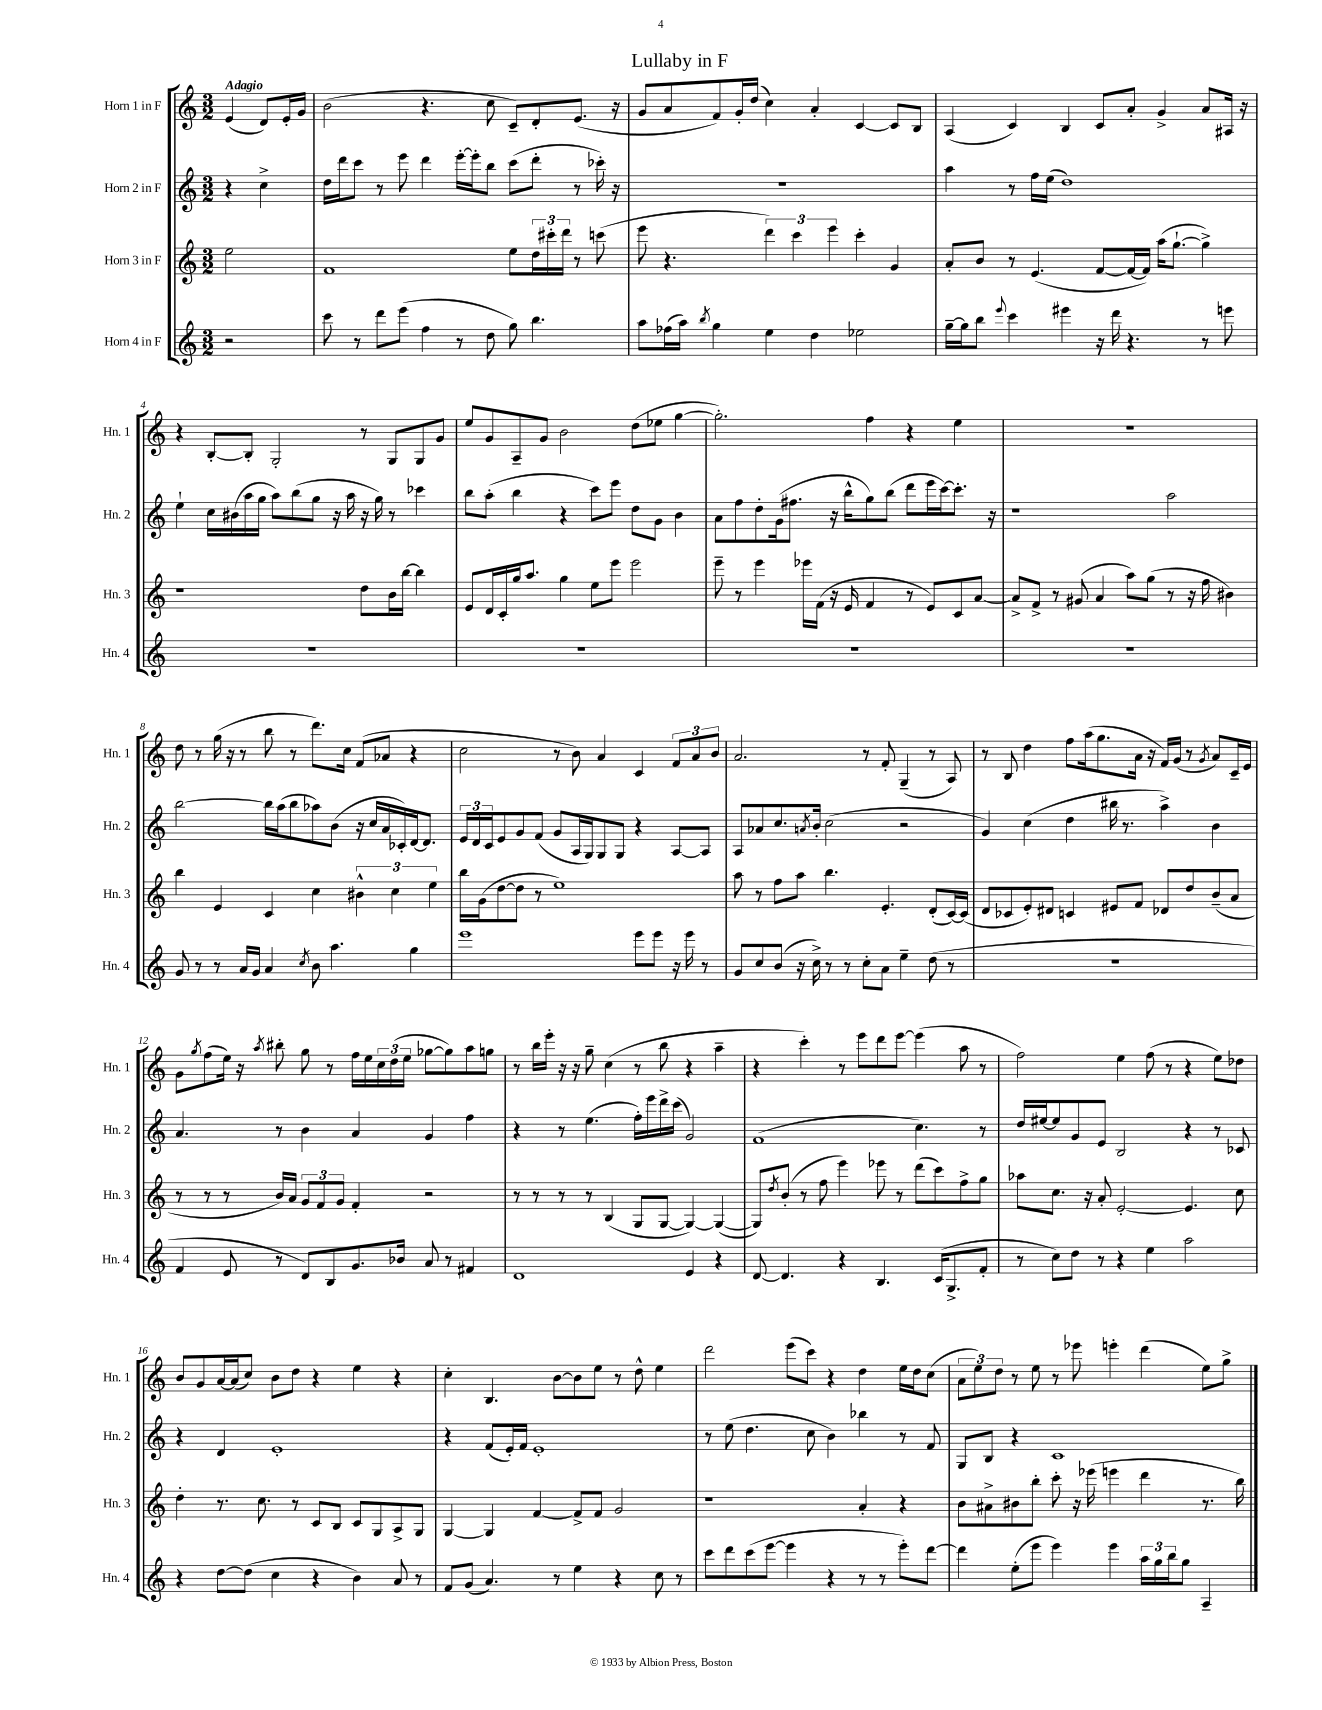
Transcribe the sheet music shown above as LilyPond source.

\header { title = "Lullaby in F" }
<<
\new StaffGroup <<
\new Staff = "s0" \with { instrumentName = "Horn 1 in F" shortInstrumentName = "Hn. 1" } {
    \clef treble \key c \major \numericTimeSignature \time 3/2 \partial 2 \tempo "Adagio"
    e'4( d'8) e'16-. g'16 |
    b'2( r4. c''8 c'8--) d'8-. e'8.( r16 |
    g'8 a'8 f'8) g'16-. d''16( c''4) a'4-. c'4~ c'8 b8 |
    a4( c'4) b4 c'8 a'8-. g'4-> a'8 ais16 r16 |
    r4 b8~-. b8-. g2-. r8 g8 g8 g'8 |
    e''8 g'8 a8-- g'8 b'2 d''8( ees''8 g''4~ |
    g''2.-.) f''4 r4 e''4 |
    R1. |
    d''8 r8 g''16( r16 r8 b''8 r8 d'''8.) c''16 f'8( aes'8 r4 |
    c''2 r8 b'8) a'4 c'4 \tuplet 3/2 { f'8 a'8 b'8 } |
    a'2. r8 f'8-. g4--( r8 a8) |
    r8 b8 d''4 f''8 a''16( g''8. a'16 r16 f'16) g'16( r8 \acciaccatura { g'8 } a'8) c'16-- e'16 |
    g'8 \acciaccatura { g''8 } f''8( e''16) r16 \acciaccatura { a''8 } bis''8-. g''8 r8 f''16 e''16 \tuplet 3/2 { c''16 d''16( e''16 } ges''8~ ges''8) a''8 g''8 |
    r8 b''16 e'''16-. r16 r16 g''8-- c''4( r8 b''8 r4 a''4-- |
    r4 c'''4-.) r8 e'''8 d'''8 e'''8~ e'''4( a''8 r8 |
    f''2) e''4 f''8( r8 r4 e''8) des''8 |
    b'8 g'8 a'16~ a'16( c''8) b'8 d''8 r4 e''4 r4 |
    c''4-. b4. b'8~ b'8 e''8 r8 d''8-^ e''4 |
    d'''2 e'''8( c'''8) r4 d''4 e''16 d''16 c''8( |
    \tuplet 3/2 { a'8 e''8) d''8 } r8 e''8 r8 ees'''8 e'''4-. d'''4( e''8) g''8-> \bar "|." |
}
\new Staff = "s1" \with { instrumentName = "Horn 2 in F" shortInstrumentName = "Hn. 2" } {
    \clef treble \key c \major \numericTimeSignature \time 3/2 \partial 2
    r4 c''4-> |
    d''16 d'''16 c'''8 r8 e'''8 d'''4 e'''16~-. e'''16-. b''8 c'''8( d'''8-. r8 ces'''16-.) r16 |
    R1. |
    a''4 r8 f''16 e''16( d''1) |
    e''4-! c''16 bis'16( a''16 g''16 a''8) b''8( g''8 r16 a''16 r16 g''16) r8 ces'''4 |
    b''8 a''8-.( b''4 r4 c'''8) e'''8 d''8 g'8 b'4 |
    a'8 f''8 d''8-. g'16( fis''8. r16 b''16-^ g''8) b''8( d'''8 e'''16 c'''16~) c'''8.-. r16 |
    r1 a''2 |
    b''2~ b''16 a''16( b''8 aes''8) b'8( r16 c''16 a'16 ces'16-.) d'16~ d'8. |
    \tuplet 3/2 { e'16 d'16 c'16 } e'8 g'8 f'8( g'8 a16 g16) g8 g8 r4 a8~ a8 |
    a8 aes'8 c''8. \acciaccatura { a'8 } b'16-. c''2( r2 |
    g'4) c''4( d''4 bis''16 r8. a''4->) b'4 |
    a'4. r8 b'4 a'4 g'4 f''4 |
    r4 r8 e''4.( f''16-.) e'''16 d'''16-> c'''16( g'2) |
    f'1( c''4.) r8 |
    d''16 eis''16~ eis''8 g'8 e'8 b2 r4 r8 ces'8 |
    r4 d'4 e'1-. |
    r4 f'8( e'16-.) f'16 e'1-. |
    r8 e''8( d''4. c''8 b'4) bes''4 r8 f'8 |
    g8 b8 r4 c'1 \bar "|." |
}
\new Staff = "s2" \with { instrumentName = "Horn 3 in F" shortInstrumentName = "Hn. 3" } {
    \clef treble \key c \major \numericTimeSignature \time 3/2 \partial 2
    e''2 |
    f'1 e''8 \tuplet 3/2 { d''16 cis'''16-. d'''16 } r8 c'''8( |
    e'''8 r4. \tuplet 3/2 { d'''4) c'''4 e'''4 } c'''4-. g'4 |
    a'8-. b'8 r8 e'4.( f'8~ f'16~ f'16) a''16( g''8.~-! g''4->) |
    r1 d''8 b'16 b''16~ b''4 |
    e'8 d'16 c'16-. g''16 a''8. g''4 e''8 e'''8 e'''2 |
    e'''8-- r8 e'''4 ees'''16 f'16( r16 e'16 f'4 r8 e'8) c'8 a'8~ |
    a'8-> f'8-> r8 gis'8( a'4 a''8) g''8( r8 r16 f''16 bis'4) |
    b''4 e'4 c'4 c''4 \tuplet 3/2 { bis'4-^ c''4 e''4 } |
    b''16 g'16( d''8~ d''8 r8 e''1) |
    a''8 r8 f''8 a''8 b''4. e'4.-. d'8-.( c'16~) c'16( |
    d'8 ces'8 e'8-.) dis'8 c'4 eis'8 f'8 des'8 d''8 b'8--( a'8 |
    r8 r8 r8 b'16) a'16 \tuplet 3/2 { g'8 f'8 g'8 } f'4-. r2 |
    r8 r8 r8 r8 b4( g8 g8~ g4~) g4~( |
    g8) \acciaccatura { d''8 } b'8-.( r8 f''8 e'''4) ees'''8 r8 d'''8( c'''8) f''8-> g''8 |
    aes''8 c''8. r16 a'8-. e'2~-. e'4. c''8 |
    d''4-. r8. c''8. r8 c'8 b8 c'8 g8 a8-> g8 |
    g4~ g4 f'4~ f'8-> f'8 g'2 |
    r1 a'4-. r4 |
    b'8 ais'8-> bis'8 b''8-. c'''8-. r16 ees'''16( e'''4 d'''4 r8. b''16) \bar "|." |
}
\new Staff = "s3" \with { instrumentName = "Horn 4 in F" shortInstrumentName = "Hn. 4" } {
    \clef treble \key c \major \numericTimeSignature \time 3/2 \partial 2
    r2 |
    c'''8 r8 d'''8 e'''8( f''4 r8 d''8 g''8) b''4. |
    a''8 fes''16( a''16) \acciaccatura { b''8 } g''4 e''4 d''4 ees''2 |
    g''16~-- g''16 b''8 \appoggiatura { e'''8 } c'''4 eis'''4 r16 d'''16 r4. r8 e'''8 |
    R1. |
    R1. |
    R1. |
    R1. |
    g'8 r8 r8 a'16 g'16 a'4 \acciaccatura { c''8 } b'8 a''4. g''4 |
    e'''1 e'''8 e'''8 r16 e'''16 r8 |
    g'8 c''8 b'8( r16 c''16->) r8 r8 c''8-. a'8 e''4-- d''8( r8 |
    R1. |
    f'4 e'8 r8 d'8) b8 g'8. bes'16 a'8 r8 fis'4 |
    d'1 e'4 r4 |
    d'8~ d'4. r4 b4. c'16( g8.-> f'8-. |
    r8 c''8) d''8 r8 r4 e''4 a''2 |
    r4 d''8~ d''8( c''4 r4 b'4) a'8 r8 |
    f'8 g'8( a'4.) r8 e''4 r4 c''8 r8 |
    c'''8 d'''8 c'''8( e'''8~ e'''4 r4 r8 r8 e'''8-.) d'''8~ |
    d'''4 e''8-.( e'''8 e'''4) e'''4 \tuplet 3/2 { a''16 g''16 b''16 } g''8 a4-- \bar "|." |
}
>>
>>
